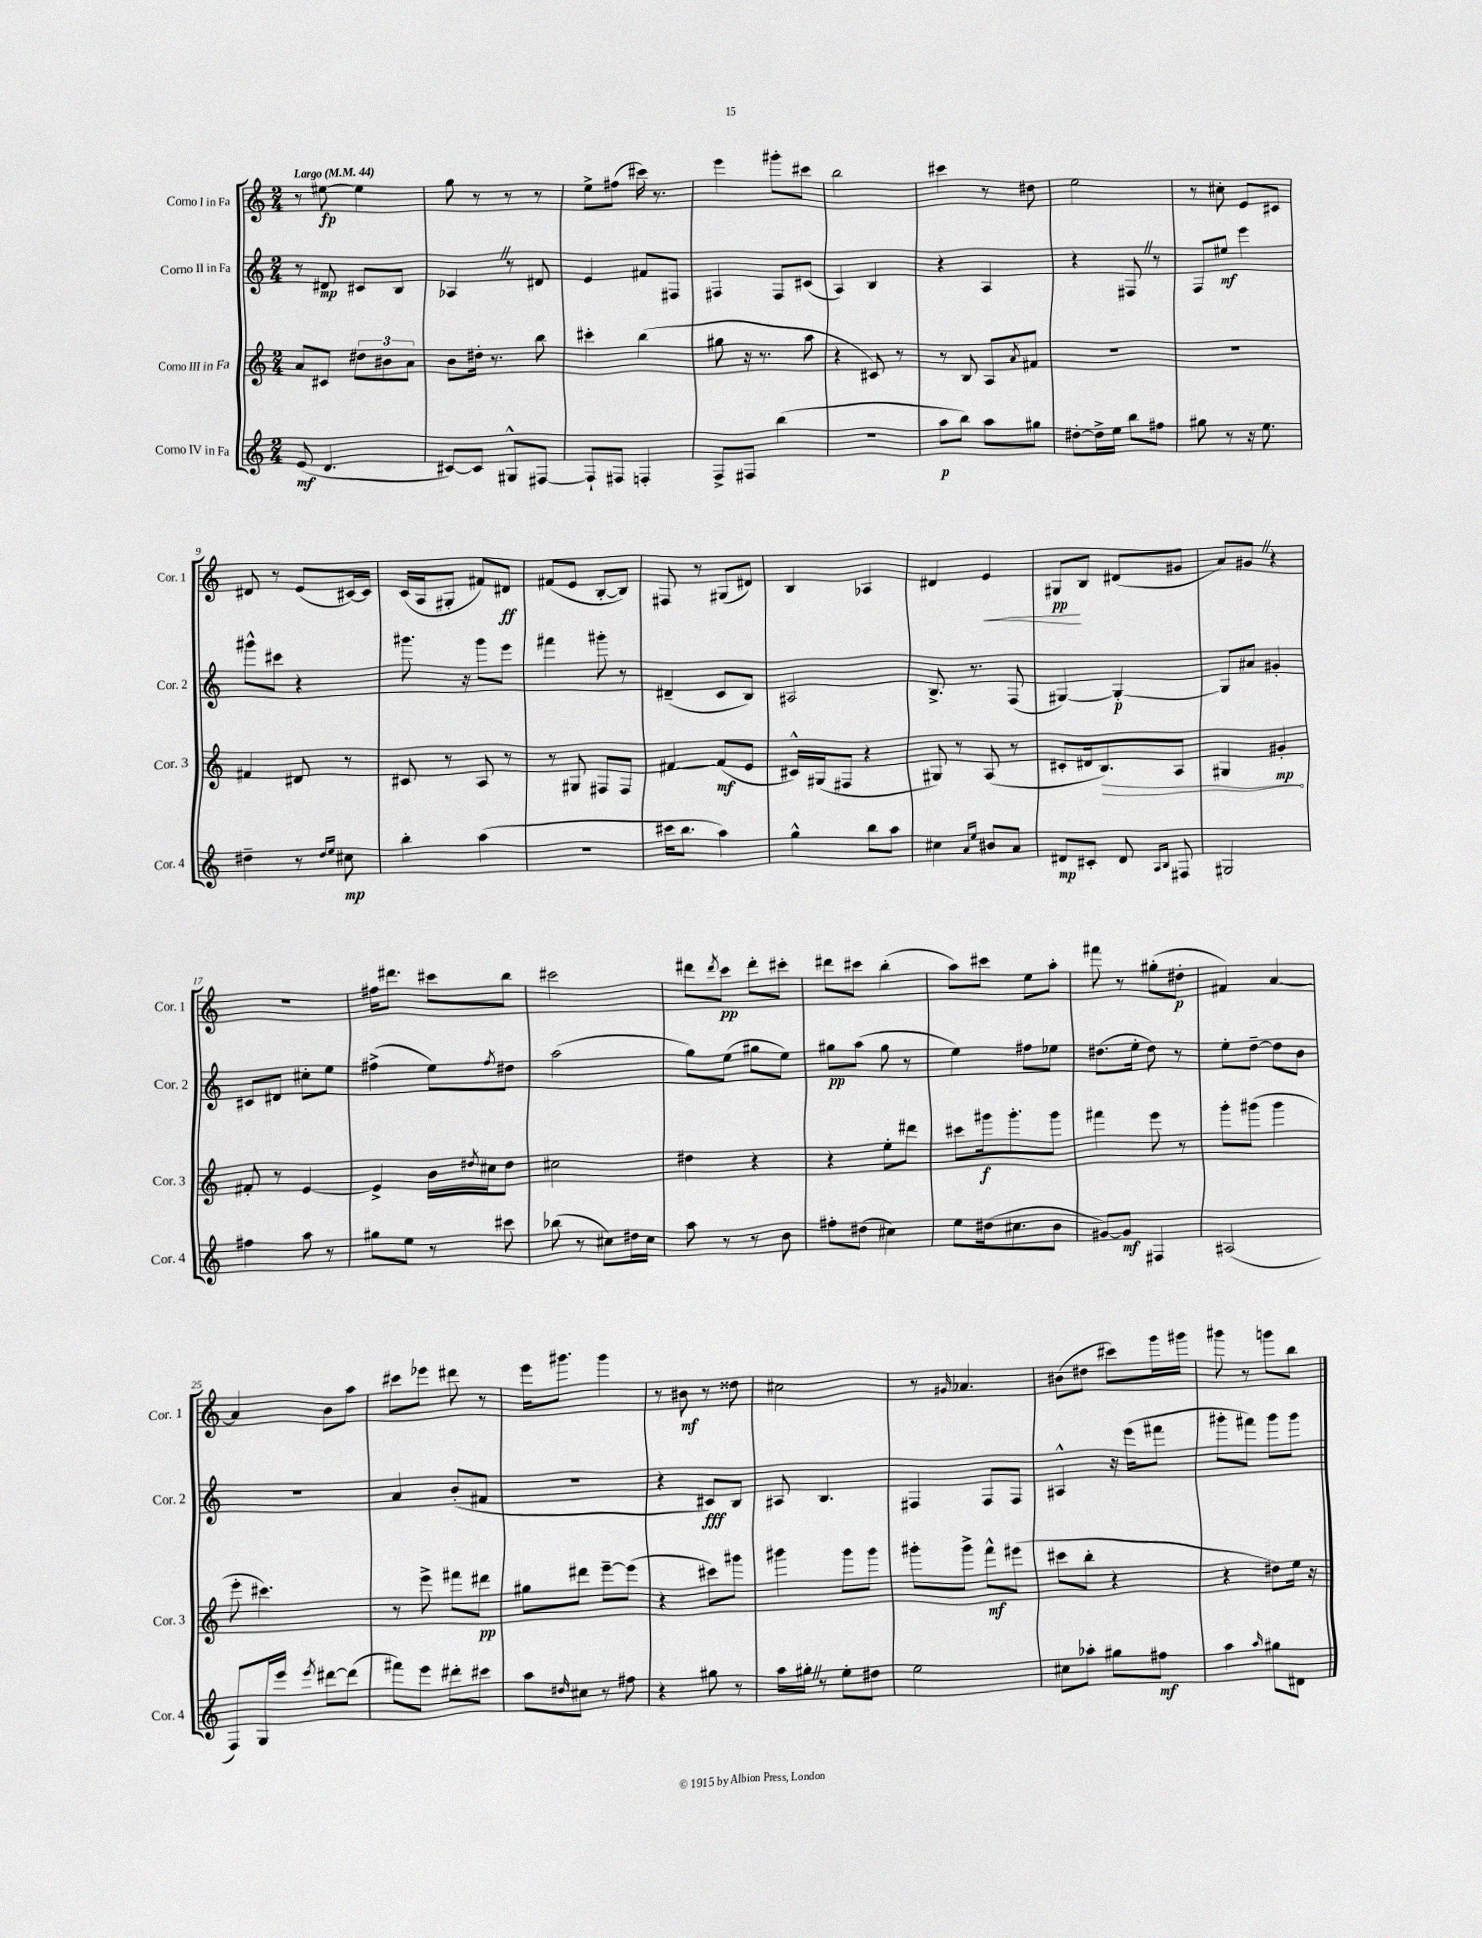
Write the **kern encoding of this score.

**kern	**dynam	**kern	**dynam	**kern	**dynam	**kern	**dynam
*part4	*part4	*part3	*part3	*part2	*part2	*part1	*part1
*staff4	*staff4	*staff3	*staff3	*staff2	*staff2	*staff1	*staff1
*I"Corno IV in Fa	*	*I"Corno III in Fa	*	*I"Corno II in Fa	*	*I"Corno I in Fa	*
*I'Cor. 4	*	*I'Cor. 3	*	*I'Cor. 2	*	*I'Cor. 1	*
*clefG2	*	*clefG2	*	*clefG2	*	*clefG2	*
*k[]	*	*k[]	*	*k[]	*	*k[]	*
*M2/4	*	*M2/4	*	*M2/4	*	*M2/4	*
*MM44	*	*MM44	*	*MM44	*	*MM44	*
=1	=1	=1	=1	=1	=1	=1	=1
!	!	!	!	!	!	!LO:TX:a:B:t=Largo	!
(8e/	mf	8a/L	.	8r	.	8r	.
4.d/	.	8c#X/J	.	8d#X/	mp	[8ee#X\	fp
.	.	12dd#X\L	.	8c#X/L	.	4ee#\]	.
.	.	12b#X\	.	.	.	.	.
.	.	.	.	8B/J	.	.	.
.	.	12a\J	.	.	.	.	.
=2	=2	=2	=2	=2	=2	=2	=2
[8c#X/L)	.	8b\L	.	4A-XZ/	.	8gg\	.
8c#/J]	.	16dd#X'\Jk	.	.	.	8r	.
.	.	8.r	.	.	.	.	.
8G#X^^/L	.	.	.	8r	.	8r	.
[8F#X/J	.	8bb\	.	8d#X/	.	8r	.
=3	=3	=3	=3	=3	=3	=3	=3
8F#`/L]	.	4ccc#X'\	.	4e/	.	8ee^\L	.
8F#X/J	.	.	.	.	.	(8ff#X\J	.
4Fn'/	.	(4bb\	.	8f#X/L	.	16ccc#X\)	.
.	.	.	.	.	.	8.r	.
.	.	.	.	8F#X/J	.	.	.
=4	=4	=4	=4	=4	=4	=4	=4
8F^/L	.	8gg#X\	.	4F#X/	.	4eee\	.
8F#X/J	.	16r	.	.	.	.	.
.	.	8.r	.	.	.	.	.
(4bb\	.	.	.	8F#/L	.	8ggg#X'\L	.
.	.	8aa\	.	(8c#X/J	.	8ccc#X\J	.
=5	=5	=5	=5	=5	=5	=5	=5
2r	.	4r	.	4A/)	.	2bb\	.
.	.	8c#X/)	.	4B/	.	.	.
.	.	8r	.	.	.	.	.
=6	=6	=6	=6	=6	=6	=6	=6
8aa\L	p	8r	.	4r	.	4ccc#X\	.
8bb\J)	.	8B/	.	.	.	.	.
8aa\L	.	8A/L	.	4A/	.	8r	.
.	.	8qa/	.	.	.	.	.
8gg#X\J	.	8f#X/J	.	.	.	8dd#X\	.
=7	=7	=7	=7	=7	=7	=7	=7
[8dd#X'\L	.	2r	.	4r	.	2ee\	.
16dd#^\L]	.	.	.	.	.	.	.
16ee\JJ	.	.	.	.	.	.	.
8bb\L	.	.	.	8F#XZ/	.	.	.
8ff#X\J	.	.	.	8r	.	.	.
=8	=8	=8	=8	=8	=8	=8	=8
8gg#X\	.	2r	.	8F/L	.	8r	.
8r	.	.	.	8ee#X/J	mf	8cc#X'\	.
16r	.	.	.	4eee\	.	8e/L	.
8.ee\	.	.	.	.	.	.	.
.	.	.	.	.	.	8c#X/J	.
!!LO:LB:g=z
=9	=9	=9	=9	=9	=9	=9	=9
4dd#X~\	.	4f#X/	.	8ggg#X^^\L	.	8d#X/	.
.	.	.	.	8ccc#X\J	.	8r	.
8r	.	8d#X/	.	4r	.	(8e/L	.
16qqdd#/LL	.	.	.	.	.	.	.
16qqee/JJ	.	.	.	.	.	.	.
8cc#X\	mp	8r	.	.	.	[16c#X/L)	.
.	.	.	.	.	.	16c#/JJ]	.
=10	=10	=10	=10	=10	=10	=10	=10
4bb'\	.	8c#X/	.	8.ggg#X\	.	(16c/LL	.
.	.	.	.	.	.	16A/J	.
.	.	8r	.	.	.	8G#X'/J	.
.	.	.	.	16r	.	.	.
(4aa\	.	8A/	.	8ggg#\L	.	8f#X/L)	.
.	.	8r	.	8eee\J	.	8d#X/J	ff
=11	=11	=11	=11	=11	=11	=11	=11
2r	.	8r	.	4fff#X\	.	(8f#X/L	.
.	.	8G#X/	.	.	.	8e/J	.
.	.	8F#X/L	.	8ggg#X'\	.	[8B'/L	.
.	.	8F#/J	.	8r	.	8B/J])	.
=12	=12	=12	=12	=12	=12	=12	=12
16ccc#X\KL	.	[4f#X/	.	(4d#X~/	.	8F#X/	.
8.bb\J	.	.	.	.	.	.	.
.	.	.	.	.	.	8r	.
4aa\)	.	(8f#/L]	mf	8c/L	.	(8G#X/L	.
.	.	8e/J	.	8B/J)	.	8d#X/J)	.
=13	=13	=13	=13	=13	=13	=13	=13
4gg^^\	.	16c#X^^/LL)	.	2A#X/	.	4B/	.
.	.	(16G#X/J	.	.	.	.	.
.	.	8F#X/J	.	.	.	.	.
8bb\L	.	4r	.	.	.	4A-X/	.
8aa\J	.	.	.	.	.	.	.
=14	=14	=14	=14	=14	=14	=14	=14
4cc#X\	.	8G#X/)	.	8.B^/	.	4d#X/	.
.	.	8r	.	.	.	.	.
.	.	.	.	8.r	.	.	.
16qqa/LL	.	.	.	.	.	.	.
16qqee/JJ	.	.	.	.	.	.	.
!	!	!	!	!	!	!	!LO:HP:b
8b#X/L	.	(8A/	.	.	.	4e/	<
8a/J	.	8r	.	(8F/	.	.	.
=15	=15	=15	=15	=15	=15	=15	=15
8d#X/L	mp	8c#X'/L	.	[4G#X/)	.	8G#X/L	pp
8c#X'/J	.	16d#X/k	.	.	.	8B/J	[
!	!	!	!LO:HP:b	!	!	!	!
.	.	8.B/)	>	.	.	.	.
8d#/	.	.	.	4G#'/_	p	(8d#X/L	.
16qqA/LL	.	.	.	.	.	.	.
16qqB/JJ	.	.	.	.	.	.	.
8F#X/	.	8A/J	.	.	.	8g#X/J	.
=16	=16	=16	=16	=16	=16	=16	=16
2G#X/	.	4G#X/	.	8G#/L]	.	8a/L)	.
.	.	.	.	8a#X/J	.	8g#XZ/J	.
.	.	4g#X'/	mp	4g#X'/	.	4r	.
.	.	.	]	.	.	.	.
!!LO:LB:g=z
=17	=17	=17	=17	=17	=17	=17	=17
4ff#X\	.	8f#X'/	.	8c#X/L	.	2r	.
.	.	8r	.	8d#X/J	.	.	.
8aa\	.	[4e/	.	8cc#X'\L	.	.	.
8r	.	.	.	8ee\J	.	.	.
=18	=18	=18	=18	=18	=18	=18	=18
8gg#X\L	.	4e^/]	.	(4ff#X^\	.	16ff#X\KL	.
.	.	.	.	.	.	8.ddd#X\J	.
8ee\J	.	.	.	.	.	.	.
8r	.	16b\LL	.	8ee\L)	.	8ccc#X\L	.
.	.	8qdd#X/	.	.	.	.	.
.	.	16cc#X\J	.	.	.	.	.
.	.	.	.	8qff#/	.	.	.
8ccc#X\	.	8dd#\J	.	8dd#X\J	.	8bb\J	.
=19	=19	=19	=19	=19	=19	=19	=19
(8bb-X\	.	2cc#X\	.	(2aa\	.	2ccc#X\	.
8r	.	.	.	.	.	.	.
8cc#X\L)	.	.	.	.	.	.	.
16dd#X\L	.	.	.	.	.	.	.
16cc#\JJ	.	.	.	.	.	.	.
=20	=20	=20	=20	=20	=20	=20	=20
8aa\	.	4dd#X\	.	8gg\L)	.	8ddd#X\L	.
.	.	.	.	.	.	8qddd#/	.
8r	.	.	.	(8ee\J	.	8ccc\J	pp
8r	.	4r	.	8gg#X\L	.	8ddd#'\L	.
8b\	.	.	.	8ee\J)	.	8ccc#X'\J	.
=21	=21	=21	=21	=21	=21	=21	=21
8ff#X'\L	.	4r	.	8gg#X\L	pp	8ddd#X\L	.
(8dd#X\J	.	.	.	(8aa\J	.	8ccc#X\J	.
4cc#X\)	.	8ee'\L	.	8gg#\	.	(4bb'\	.
.	.	8ddd#X\J	.	8r	.	.	.
=22	=22	=22	=22	=22	=22	=22	=22
8ee\L	.	8ccc#X\L	.	4ee\)	.	8aa\L)	.
(16dd#X\k	.	16ggg#X\k	f	.	.	8ccc#X\J	.
8.cc#X\	.	8.ggg#'\	.	.	.	.	.
.	.	.	.	8ff#X\L	.	8ee\L	.
8b\J	.	8ggg#\J	.	8ee-X\J	.	8aa'\J	.
=23	=23	=23	=23	=23	=23	=23	=23
[8g#X/L)	.	4fff#X\	.	(8.dd#X\L	.	8fff#X\	.
8g#/J]	mf	.	.	.	.	8r	.
.	.	.	.	16ee'\Jk	.	.	.
4F#X/	.	8eee\	.	8dd#\)	.	(8gg#X'\L	.
.	.	8r	.	8r	.	8dd#X'\J	p
=24	=24	=24	=24	=24	=24	=24	=24
(2A#X/	.	8ggg'\L	.	8ee'\L	.	4f#X/)	.
.	.	(8ggg#X\J	.	[8dd~\J	.	.	.
.	.	4ggg#\	.	8dd\L]	.	[4a/	.
.	.	.	.	8b\J	.	.	.
!!LO:LB:g=z
=25	=25	=25	=25	=25	=25	=25	=25
8F/L)	.	8eee'\	.	2r	.	4a/]	.
16G/L	.	4.ccc#X\)	.	.	.	.	.
16eee/JJ	.	.	.	.	.	.	.
8qeee/	.	.	.	.	.	.	.
[8ddd#X\L	.	.	.	.	.	8b\L	.
(8ddd#\J]	.	.	.	.	.	8aa\J	.
=26	=26	=26	=26	=26	=26	=26	=26
8fff#X\L)	.	8r	.	4a/	.	8ccc#X\L	.
8eee\J	.	8eee^\	.	.	.	8eee-X\J	.
8ddd#X'\L	.	8fff#X\L	.	(8b'/L	.	8ddd#X\	.
8ccc#X\J	.	8ddd#X\J	pp	8f#X/J	.	8r	.
=27	=27	=27	=27	=27	=27	=27	=27
8aa\L	.	8gg#X\L	.	2r	.	16eee\KL	.
.	.	.	.	.	.	8.ggg#X\J	.
16qqdd#X/	.	.	.	.	.	.	.
8cc#X\J	.	8ddd#X\J	.	.	.	.	.
8r	.	[8eee~\L	.	.	.	4ggg#\	.
8ff#X\	.	(8eee\J]	.	.	.	.	.
=28	=28	=28	=28	=28	=28	=28	=28
4r	.	4r	.	4r	.	8r	.
.	.	.	.	.	.	8b#X\	mf
8gg#X\	.	8ccc#X\L)	.	8c#X/L)	fff	8r	.
8r	.	8ggg#X\J	.	8B/J	.	8dd##X\	.
=29	=29	=29	=29	=29	=29	=29	=29
16aa\LL	.	4ggg#X\	.	8A#X/	.	2cc#X\	.
16gg#X'Z\JJ	.	.	.	.	.	.	.
8r	.	.	.	4.B/	.	.	.
8ee'\L	.	8ggg#\L	.	.	.	.	.
8dd#X\J	.	8ggg#\J	.	.	.	.	.
=30	=30	=30	=30	=30	=30	=30	=30
2ee\	.	8ggg#X'\L	.	4F#X/	.	8r	.
.	.	.	.	.	.	16qqg#X/	.
.	.	8ggg#^\J	.	.	.	4.a-X/	.
.	.	8fff^^\L	mf	8F#/L	.	.	.
.	.	(8eee#X\J	.	8F#/J	.	.	.
=31	=31	=31	=31	=31	=31	=31	=31
8cc#X\L	.	8ccc#X\L	.	4A#X^^/	.	(8b#X\L	.
8aa-X'\J	.	8bb'\J	.	.	.	8dd#X\J	.
8gg#X\L	.	4r	.	16r	.	8ccc#X\L)	.
.	.	.	.	(16eee\KL	.	.	.
8ff#X\J	mf	.	.	8fff#X\J	.	16ggg\L	.
.	.	.	.	.	.	16ggg#X\JJ	.
=32	=32	=32	=32	=32	=32	=32	=32
4aa\	.	4r	.	8ggg#X'\L	.	8ggg#X\	.
.	.	.	.	8fff#X\J)	.	8r	.
16qqaa/	.	.	.	.	.	.	.
8gg#X\L	.	8dd#X\L)	.	8ggg#\L	.	8gggn\L	.
8d#X\J	.	16ee\Jk	.	8ggg#\J	.	8bb\J	.
.	.	16r	.	.	.	.	.
==	==	==	==	==	==	==	==
*-	*-	*-	*-	*-	*-	*-	*-
